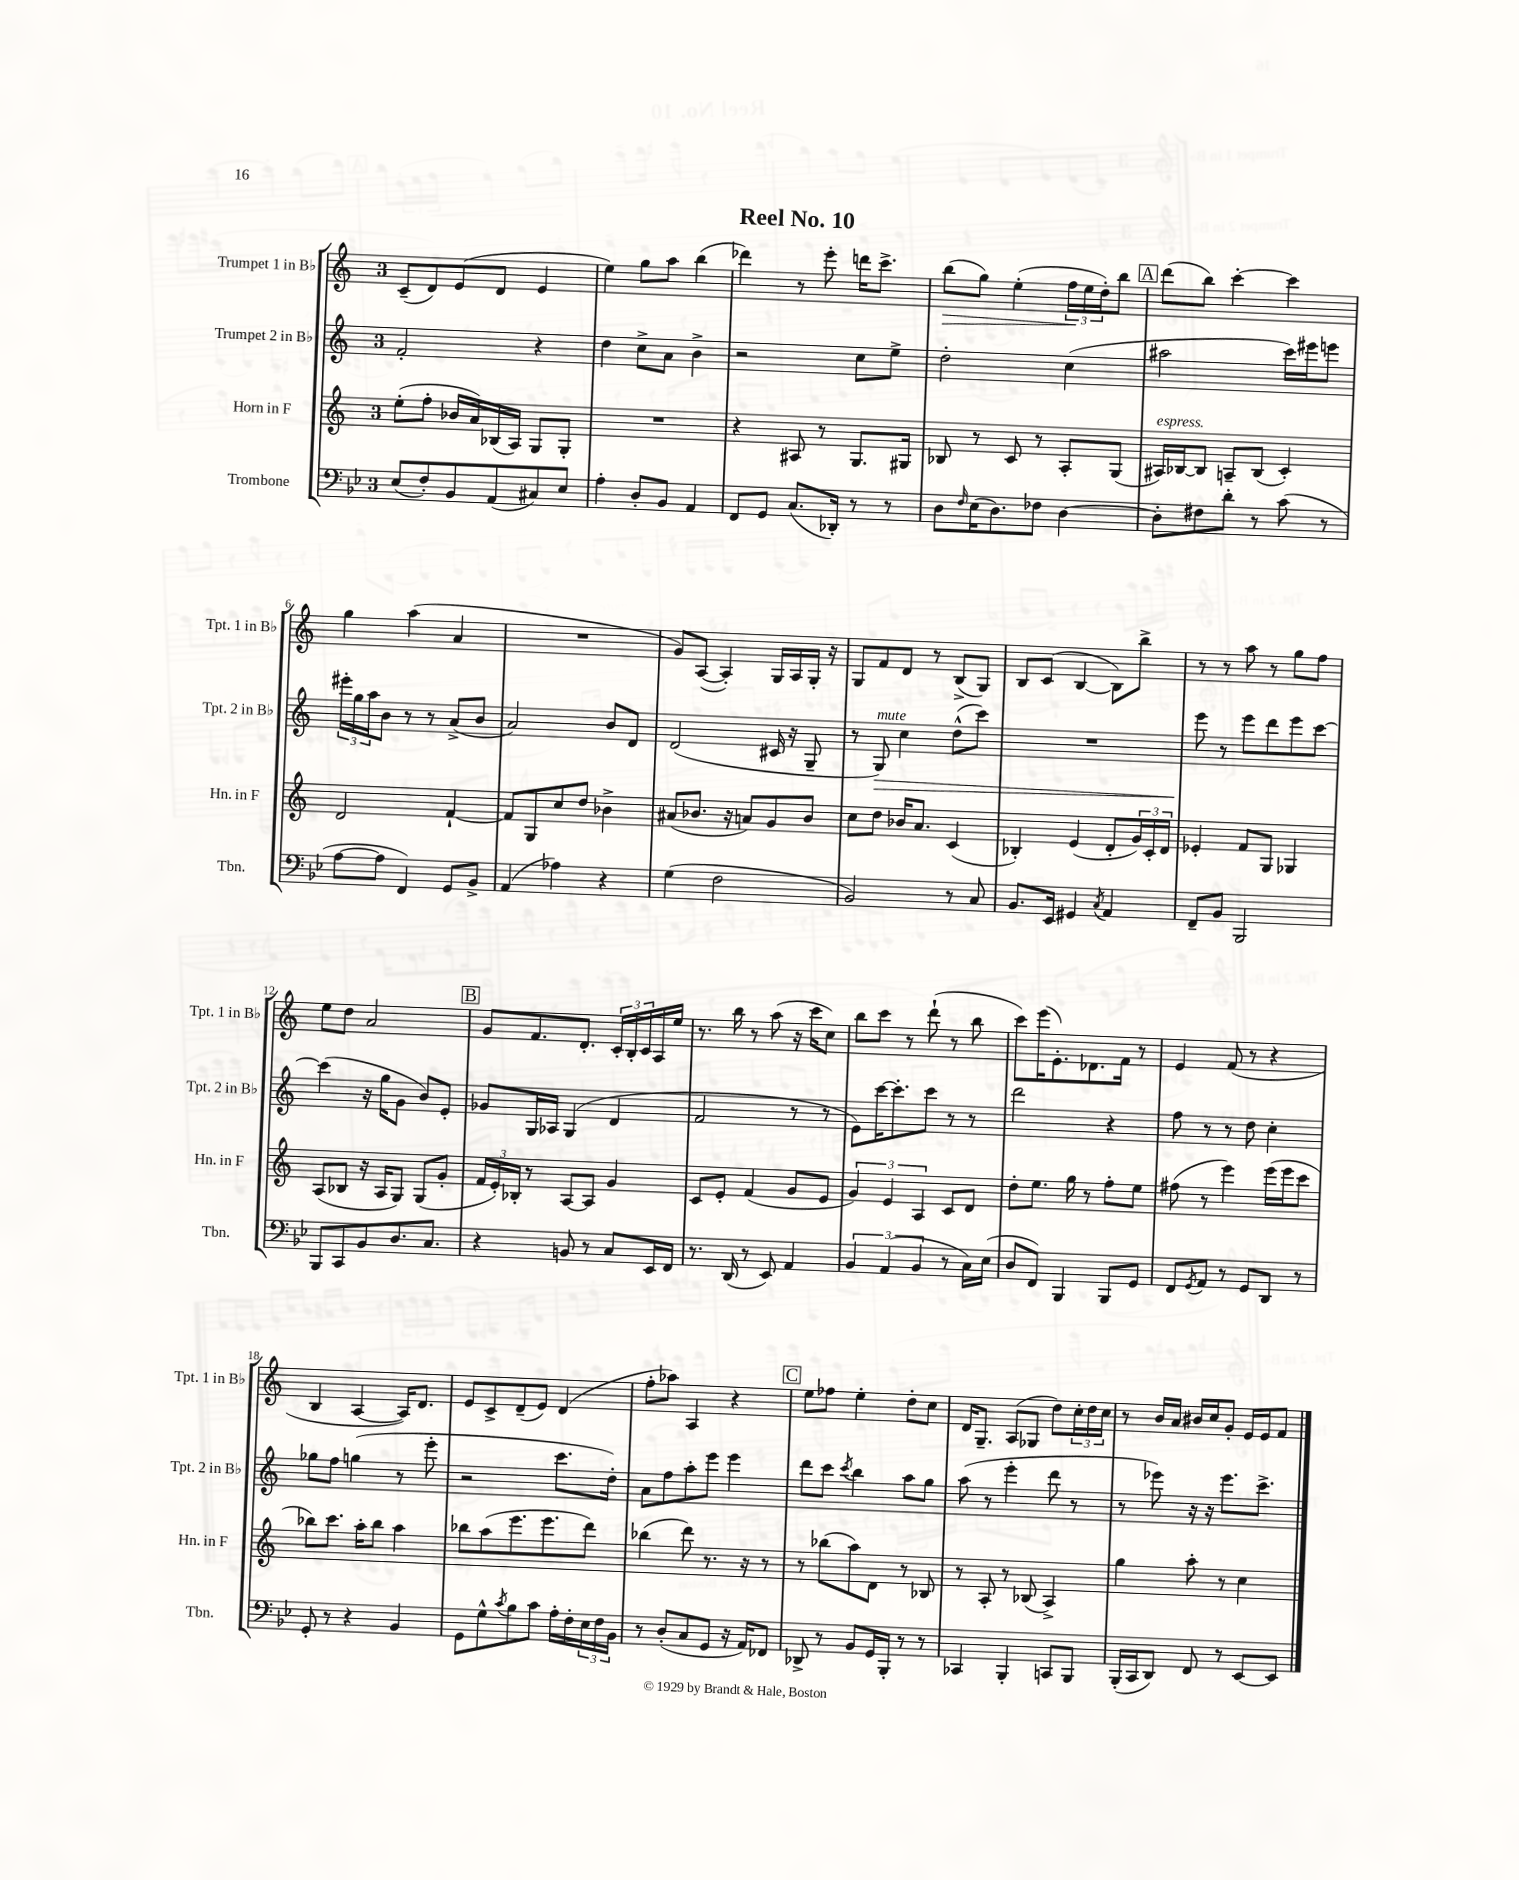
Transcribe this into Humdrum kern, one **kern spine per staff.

**kern	**kern	**kern	**dynam	**kern	**dynam
*part4	*part3	*part2	*part2	*part1	*part1
*staff4	*staff3	*staff2	*staff2	*staff1	*staff1
*I"Trombone	*I"Horn in F	*I"Trumpet 2 in B♭	*	*I"Trumpet 1 in B♭	*
*I'Tbn.	*I'Hn. in F	*I'Tpt. 2 in B♭	*	*I'Tpt. 1 in B♭	*
*clefF4	*clefG2	*clefG2	*	*clefG2	*
*k[b-e-]	*k[]	*k[]	*	*k[]	*
*M3/4	*M3/4	*M3/4	*	*M3/4	*
=1	=1	=1	=1	=1	=1
(8E-/L	(8ee'\L	2f'/	.	(8c~/L	.
8F'/)	8ff'\J	.	.	8d/)	.
8BB-/	16b-X/LL	.	.	(8e/	.
.	16a/)	.	.	.	.
(8AA/	(16B-X/	.	.	8d/J	.
.	16A/JJ)	.	.	.	.
8C#X/)	8G/L	4r	.	4e/	.
8E-/J	8G'/J	.	.	.	.
=2	=2	=2	=2	=2	=2
4A'\	2.r	4dd\	.	4ee\)	.
8D'/L	.	8cc^\L	.	8gg\L	.
8BB-/J	.	8a\J	.	8aa\J	.
4AA/	.	4b^\	.	(4bb\	.
=3	=3	=3	=3	=3	=3
8FF/L	4r	2r	.	4ddd-X\)	.
8GG/J	.	.	.	.	.
(8.C/L	8A#X/	.	.	8r	.
.	8r	.	.	8eee'\	.
16DD-X'/Jk)	.	.	.	.	.
8r	8.G/L	8cc\L	.	16dddn\KL	.
.	.	.	.	8.ccc^\J	.
8r	.	8ee^\J	.	.	.
.	16G#X/Jk	.	.	.	.
=4	=4	=4	=4	=4	=4
!	!	!	!	!	!LO:HP:b
8D\L	8B-X/	2dd'\	.	(8bb\L	>
16qqF/	.	.	.	.	.
(16E-\K	8r	.	.	8gg\J)	.
8.D\)	.	.	.	.	.
.	8c/	.	.	(4ee'\	.
8F-X\J	8r	.	.	.	.
[4D\	8A'/L	(4cc\	.	24ff\LL	.
.	.	.	.	24ee\	]
.	.	.	.	24dd'\J)	.
.	(8G/J	.	.	8bb\J	.
!!LO:REH:place=s1:t=A
=5	=5	=5	=5	=5	=5
!	!LO:TX:a:i:t=espress.	!	!	!	!
8D'\L]	16A#X/LL)	2aa#X\	.	(8ddd\L	.
.	[16B-X/J	.	.	.	.
8F#X\	8B-/J]	.	.	8bb\J)	.
8d'\J	8An~/L	.	.	[4ccc'\	.
8r	(8B-/J	.	.	.	.
(8c\	4c'/)	16ccc\LL)	.	4ccc\]	.
.	.	16eee#X\J	.	.	.
8r	.	8eeen\J	.	.	.
!!LO:LB:g=z
=6	=6	=6	=6	=6	=6
[8A\L	2d/	24eee#X'\LL	.	4gg\	.
.	.	24gg\	.	.	.
.	.	24aa\J	.	.	.
8A\J]	.	8b\J	.	.	.
4FF/)	.	8r	.	(4aa\	.
.	.	8r	.	.	.
8GG/L	[4f`/	(8a^/L	.	4a/	.
8BB-^/J	.	8b/J	.	.	.
=7	=7	=7	=7	=7	=7
(4AA/	8f/L]	2a/)	.	2.r	.
.	8G/	.	.	.	.
4A-X\)	8cc/	.	.	.	.
.	8dd/J	.	.	.	.
4r	4b-X^\	8b/L	.	.	.
.	.	8d/J	.	.	.
=8	=8	=8	=8	=8	=8
(4G\	(8a#X/L	(2d/	.	8g/L)	.
.	8.b-X/J	.	.	([8A/J	.
2F\	.	.	.	4A'/])	.
.	16r	.	.	.	.
.	8an/L)	.	.	.	.
.	8g/	16c#X/	.	16G/LL	.
.	.	16r	.	16A/	.
.	8b-/J	8G~/	.	16G'/JJ	.
.	.	.	.	16r	.
=9	=9	=9	=9	=9	=9
2BB-/)	8cc\L	8r	.	8G/L	.
!	!	!LO:TX:a:i:t=mute	!	!	!
!	!	!	!LO:HP:b	!	!
.	8dd\J	8G/)	>	8f/	.
.	16b-X/KL	4cc\	.	8d/J	.
.	8.a/J	.	.	.	.
.	.	.	.	8r	.
8r	(4c/	(8dd^^\L	.	(8B^/L	.
8C/	.	8ccc\J)	.	8G/J)	.
=10	=10	=10	=10	=10	=10
8.BB-/L	4B-X'/)	2.r	.	8B/L	.
.	.	.	.	(8c/J	.
16EE-/Jk	.	.	.	.	.
4GG#X/	(4e/	.	.	[4B/	.
8qC/	.	.	.	.	.
4AA/	8d'/L	.	.	8B\L])	.
.	24g/L)	.	.	8bb^\J	.
.	24c'/	.	.	.	.
.	24d/JJ	.	.	.	.
=11	=11	=11	=11	=11	=11
8FF~/L	4e-X'/	8eee\	.	8r	.
8BB-/J	.	8r	]	8r	.
2BBB-/	8f/L	8eee\L	.	8aa\	.
.	8G/J	8ddd\	.	8r	.
.	4G-X/	8eee\	.	8gg\L	.
.	.	[8ccc\J	.	8ff\J	.
!!LO:LB:g=z
=12	=12	=12	=12	=12	=12
8BBB-/L	(8A/L	(4ccc\]	.	8ee\L	.
8CC/	8B-X/J	.	.	8dd\J	.
8BB-/	16r	16r	.	2a/	.
.	16A/KL	16gg\KL	.	.	.
8.D/	8G/J)	8g\J	.	.	.
.	(8G/L	8b/L)	.	.	.
8.C/J	.	.	.	.	.
.	8g'/J	8e'/J	.	.	.
!!LO:REH:place=s1:t=B
=13	=13	=13	=13	=13	=13
4r	24f/LL	8g-X/L	.	8g/L	.
.	24e'/)	.	.	.	.
.	24B-X'/JJ	.	.	.	.
.	8r	16G/L	.	8.f/	.
.	.	16A-X/JJ	.	.	.
8BBn/	[8A/L	(4G/	.	.	.
.	.	.	.	8.d'/J	.
8r	8A/J]	.	.	.	.
8C/L	4g/	4d/	.	24c'/LL	.
.	.	.	.	24B'/	.
.	.	.	.	24c/	.
16EE-/L	.	.	.	16A/	.
16FF/JJ	.	.	.	16ee/JJ	.
=14	=14	=14	=14	=14	=14
8.r	8c/L	2f/	.	8.r	.
.	8e'/J	.	.	.	.
(16DD/	.	.	.	16bb\	.
8r	(4f/	.	.	8r	.
8EE-/)	.	.	.	(8aa\	.
4AA/	8g/L	8r	.	16r	.
.	.	.	.	16ccc\KL	.
.	8e/J	8r	.	8cc\J)	.
=15	=15	=15	=15	=15	=15
6BB-/	6g/)	8e\L)	.	8bb\L	.
.	.	[16ccc\K	.	8ccc\J	.
(6AA/	6e/	.	.	.	.
.	.	8.ccc'\]	.	.	.
.	.	.	.	8r	.
6BB-/	6A/	.	.	.	.
.	.	8ccc\J	.	(8ddd`\	.
8r	8c/L	8r	.	8r	.
16C\LL)	8d/J	8r	.	8bb\	.
(16E-\JJ	.	.	.	.	.
=16	=16	=16	=16	=16	=16
8D/L	8dd'\L	2ddd\	.	8ccc\L)	.
8FF/J)	8.ee\J	.	.	(16eee\K	.
.	.	.	.	8.e'\)	.
4BBB-/	.	.	.	.	.
.	16gg\	.	.	.	.
.	8r	.	.	8.d-X\	.
8BBB-/L	8ff'\L	4r	.	.	.
.	.	.	.	16f\Jk	.
8GG/J	8ee\J	.	.	8r	.
=17	=17	=17	=17	=17	=17
8FF/L	(8ff#X\	8ff\	.	4e/	.
8qGG/	.	.	.	.	.
8AA/J	8r	8r	.	.	.
8r	4eee\)	8r	.	(8f/	.
8GG/L	.	8dd\	.	8r	.
8DD/J	(16eee\LL	4cc'\	.	4r	.
.	16eee\J	.	.	.	.
8r	8ccc\J	.	.	.	.
!!LO:LB:g=z
=18	=18	=18	=18	=18	=18
8GG'/	8bb-X\L)	8gg-X\L	.	4B/	.
8r	8.ccc\J	8ff\J	.	.	.
4r	.	(4ggn\	.	[4A/	.
.	16aa'\KL	.	.	.	.
.	8bb-\J	.	.	.	.
4BB-/	4aa\	8r	.	16A/KL])	.
.	.	.	.	8.d/J	.
.	.	8eee'\	.	.	.
=19	=19	=19	=19	=19	=19
8GG\L	8bb-X\L	2r	.	8e/L	.
8G^^\	(8aa\	.	.	8c^/	.
8qc/	.	.	.	.	.
8B-\	8.eee\	.	.	(8d~/	.
8c\J	.	.	.	8e/J)	.
.	8.eee\	.	.	.	.
16A'\LL	.	8.ccc\L	.	(4d/	.
16F'\	.	.	.	.	.
24E-\	8ddd\J)	.	.	.	.
24F\	.	.	.	.	.
.	.	16dd'\Jk)	.	.	.
24BB-\JJ	.	.	.	.	.
=20	=20	=20	=20	=20	=20
8r	(4bb-X\	8a\L	.	8ff'\L	.
(8D'/L	.	8ff\	.	8aa-X\J)	.
8C/	8ddd\)	8aa'\	.	4A/	.
8GG/J	8.r	8eee\J	.	.	.
16r	.	4eee\	.	4r	.
16AA/KL)	16r	.	.	.	.
8FF-X/J	8r	.	.	.	.
!!LO:REH:place=s1:t=C
=21	=21	=21	=21	=21	=21
8DD-X^/	8r	8ddd\L	.	8ee\L	.
8r	(8bb-X\L	8ccc\J	.	8ff-X\J	.
.	.	8qccc/	.	.	.
8BB-/L	8aa\)	4bb\	.	4ee'\	.
16GG/L	8d\J	.	.	.	.
16BBB-'/JJ	.	.	.	.	.
8r	8r	8aa\L	.	8dd'\L	.
8r	8B-X/	8gg\J	.	8cc\J	.
=22	=22	=22	=22	=22	=22
4CC-X/	8r	(8aa\	.	16d/KL	.
.	.	.	.	8.G~/J	.
.	8A'/	8r	.	.	.
4BBB-'/	8r	4eee'\	.	(8A/L	.
.	(8B-X/	.	.	8G-X/J	.
8CCn/L	4A^/)	8ddd\	.	8dd\L)	.
8BBB-/J	.	8r	.	24cc'\L	.
.	.	.	.	24dd\	.
.	.	.	.	24cc\JJ	.
=23	=23	=23	=23	=23	=23
(16BBB-'/LL	4gg\	8r	.	8r	.
16CC/J	.	.	.	.	.
8DD/J)	.	8eee-X\)	.	16b/LL	.
.	.	.	.	16a/JJ	.
8FF/	8aa'\	16r	.	16b#X/LL	.
.	.	16r	.	16cc/J	.
8r	8r	8.eee-\L	.	8g'/J	.
[8EE-/L	4cc\	.	.	16e/LL	.
.	.	8.ccc^\J	.	16e/J	.
8EE-/J]	.	.	.	8f/J	.
==	==	==	==	==	==
*-	*-	*-	*-	*-	*-
